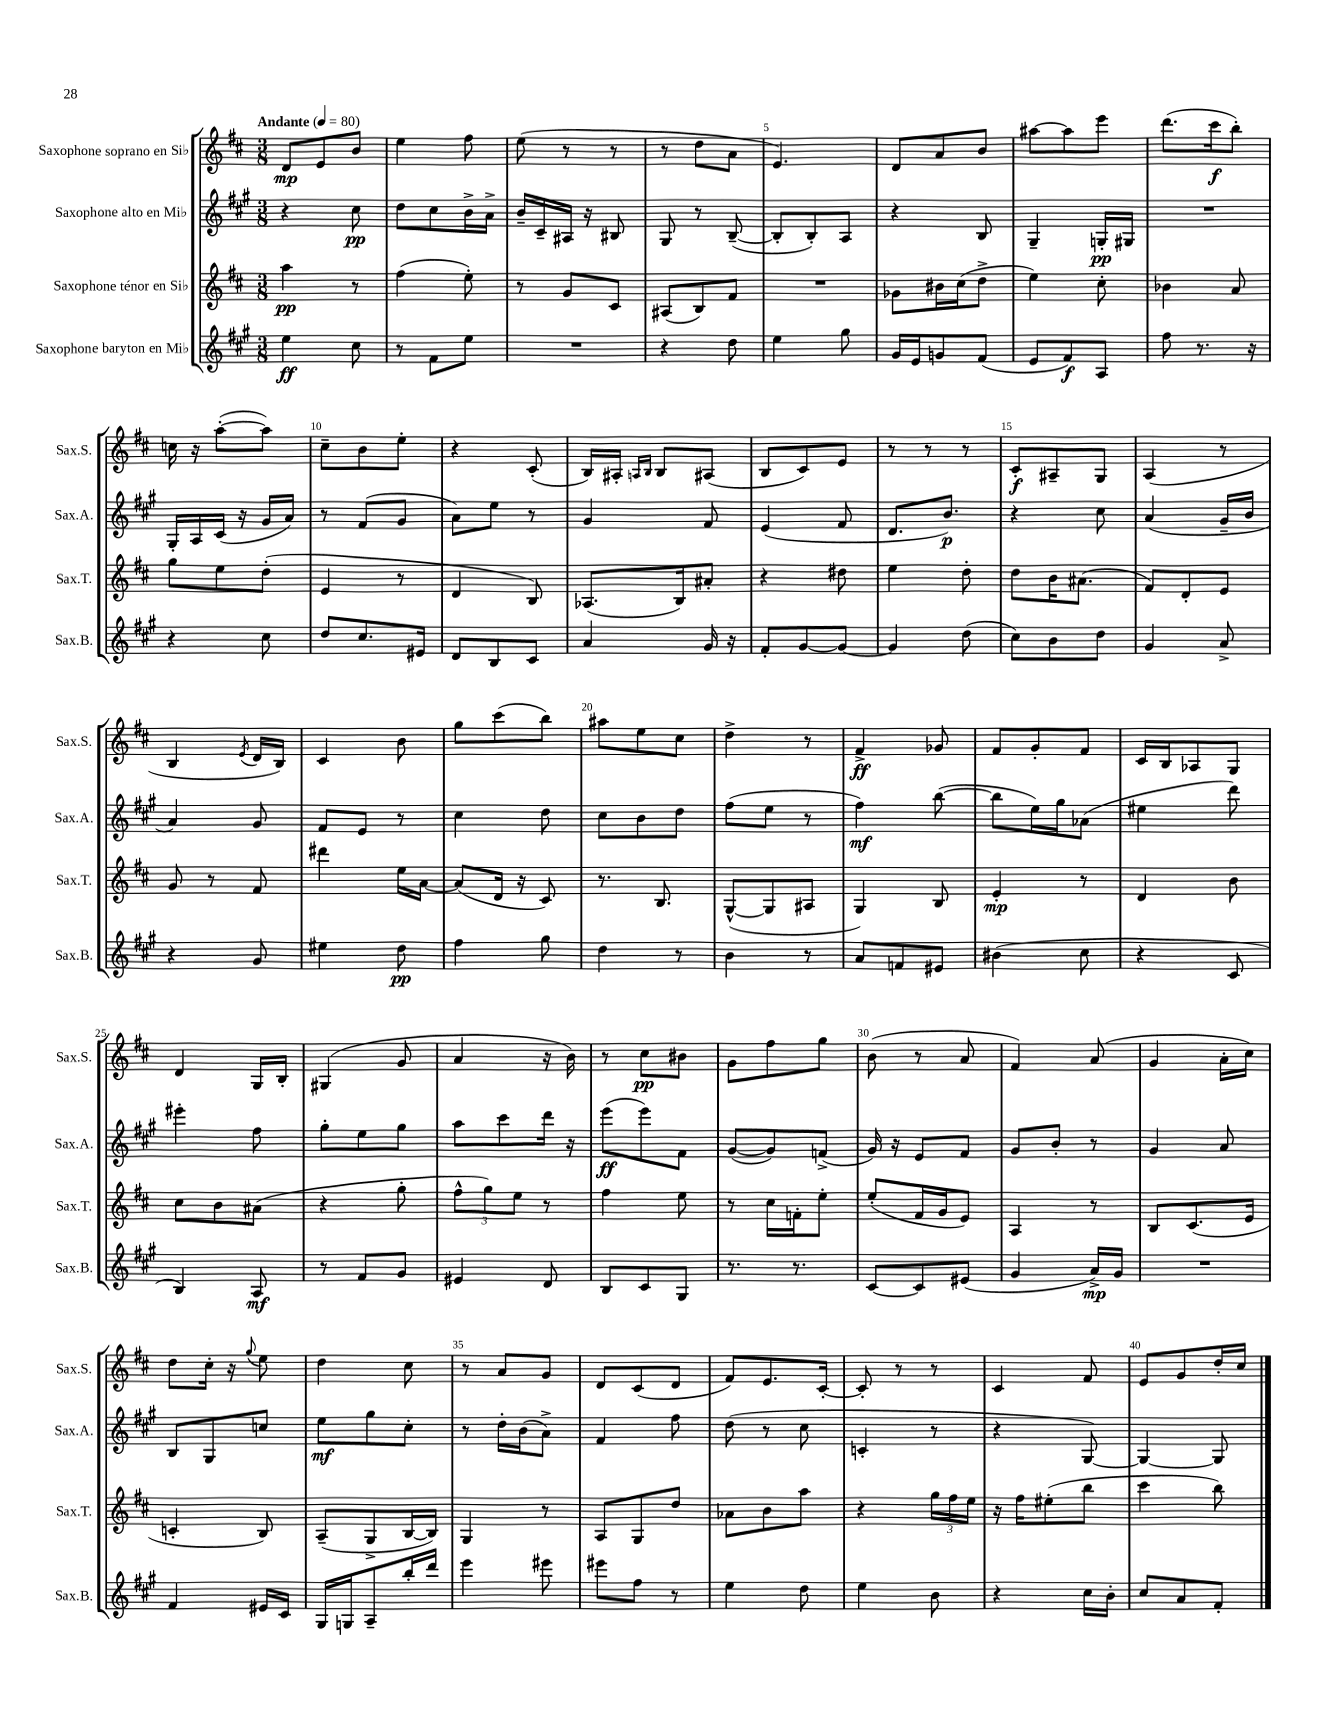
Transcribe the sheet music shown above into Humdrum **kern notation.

**kern	**kern	**kern	**kern
*staff4	*staff3	*staff2	*staff1
*clefG2	*clefG2	*clefG2	*clefG2
*k[f#c#g#]	*k[f#c#]	*k[f#c#g#]	*k[f#c#]
*M3/8	*M3/8	*M3/8	*M3/8
*MM80	*MM80	*MM80	*MM80
4ee\	4aa\	4r	8d/L
.	.	.	8e/
8cc#\	8r	8cc#\	8b/J
=	=	=	=
8r	(4ff#\	8dd\L	4ee\
8f#\L	.	8cc#\	.
8ee\J	8ee'\)	16b^\L	8ff#\
.	.	16a^\JJ	.
=	=	=	=
4.r	8r	16b~/LL	(8ee\
.	.	16c#~/	.
.	8g/L	16A#/JJ	8r
.	.	16r	.
.	8c#/J	8B#/	8r
=	=	=	=
4r	(8A#/L	8G#/	8r
.	8B/)	8r	8dd\L
8dd\	8f#/J	([8B~/	8a\J
=	=	=	=
4ee\	4.r	8B'/]L	4.e/)
.	.	8B'/)	.
8gg#\	.	8A/J	.
=	=	=	=
16g#/LL	8g-\L	4r	8d/L
16e/J	.	.	.
8g/	16b#\L	.	8a/
.	(16cc#\J	.	.
(8f#/J	8dd^\J	8B/	8b/J
=	=	=	=
8e/L	4ee\)	4G#~/	[8aa#\L
8f#/)	.	.	8aa#\]
8A/J	8cc#'\	16G'/LL	8eee\J
.	.	16G#/JJ	.
=	=	=	=
8ff#\	4b-\	4.r	(8.ddd\L
8.r	.	.	.
.	.	.	16ccc#\k
.	8a/	.	8bb'\J)
16r	.	.	.
=	=	=	=
4r	8gg\L	16G#'/LL	16cc\
.	.	16A/	16r
.	8ee\	(16c#/JJ	([8aa'\L
.	.	16r	.
8cc#\	(8dd'\J	16g#/LL	8aa\]J)
.	.	16a/JJ)	.
=	=	=	=
8dd/L	4e/	8r	8cc#~\L
8.cc#/	.	(8f#/L	8b\
.	8r	8g#/J	8ee'\J
16e#/Jk	.	.	.
=	=	=	=
8d/L	4d/	8a\L)	4r
8B/	.	8ee\J	.
8c#/J	8B/)	8r	(8c#'/
=	=	=	=
4a/	(8.A-/L	4g#/	16B/LL)
.	.	.	16A#'/JJ
.	.	.	16qqA/LL
.	.	.	16qqB/JJ
.	.	.	8B/L
.	16B/k)	.	.
16g#/	8a#'/J	8f#/	(8A#/J
16r	.	.	.
=	=	=	=
8f#'/L	4r	(4e/	8B/L
[8g#/	.	.	8c#/)
8g#/_J	8dd#\	8f#/	8e/J
=	=	=	=
4g#/]	4ee\	8.d/L	8r
.	.	.	8r
.	.	8.b/J)	.
(8dd\	8dd'\	.	8r
=	=	=	=
8cc#\L)	8dd\L	4r	8c#'/L
8b\	16b\K	.	8A#~/
.	(8.a#\J	.	.
8dd\J	.	8cc#\	8G/J
=	=	=	=
4g#/	8f#/L)	(4a/	(4A/
.	8d'/	.	.
8a^/	8e/J	16g#~/LL	8r
.	.	16b/JJ	.
=	=	=	=
4r	8g/	4a/)	4B/
.	8r	.	.
.	.	.	8qe/
8g#/	8f#/	8g#/	16d/LL
.	.	.	16B/JJ)
=	=	=	=
4ee#\	4ddd#\	8f#/L	4c#/
.	.	8e/J	.
8dd\	16ee\LL	8r	8b\
.	[16a\JJ	.	.
=	=	=	=
4ff#\	(8a/]L	4cc#\	8gg\L
.	16d/Jk	.	(8ccc#\
.	16r	.	.
8gg#\	8c#/)	8dd\	8bb\J)
=	=	=	=
4dd\	8.r	8cc#\L	8aa#\L
.	.	8b\	8ee\
.	8.B/	.	.
8r	.	8dd\J	8cc#\J
=	=	=	=
4b\	([8G^^/L	(8ff#\L	4dd^\
.	8G/]	8ee\J	.
8r	8A#/J	8r	8r
=	=	=	=
8a/L	4G/)	4ff#\)	4f#^/
8f/	.	.	.
8e#/J	8B/	([8bb\	8g-/
=	=	=	=
(4b#\	4e'/	8bb\]L	8f#/L
.	.	16ee\L)	8g'/
.	.	16gg#\J	.
8cc#\	8r	(8a-\J	8f#/J
=	=	=	=
4r	4d/	4ee#\	16c#/LL
.	.	.	16B/J
.	.	.	8A-/
8c#/	8b\	8ddd\)	8G/J
=	=	=	=
4B/)	8cc#\L	4eee#'\	4d/
.	8b\	.	.
8A/	(8a#\J	8ff#\	16G/LL
.	.	.	16B'/JJ
=	=	=	=
8r	4r	8gg#'\L	(4G#/
8f#/L	.	8ee\	.
8g#/J	8gg'\	8gg#\J	8g/
=	=	=	=
4e#/	12ff#^^\L	8aa\L	4a/
.	12gg\)	.	.
.	.	8ccc#\	.
.	12ee\J	.	.
8d/	8r	16ddd\Jk	16r
.	.	16r	16b\)
=	=	=	=
8B/L	4ff#\	(8eee\L	8r
8c#/	.	8eee\)	8cc#\L
8G#/J	8ee\	8f#\J	8b#\J
=	=	=	=
8.r	8r	([8g#/L	8g\L
.	16cc#\LL	8g#/])	8ff#\
8.r	16f'\J	.	.
.	8ee'\J	(8f^/J	8gg\J
=	=	=	=
[8c#/L	(8ee'/L	16g#/)	(8b\
.	.	16r	.
8c#/]	16f#/L	8e/L	8r
.	16g/J	.	.
(8e#/J	8e/J)	8f#/J	8a/
=	=	=	=
4g#/	4A/	8g#/L	4f#/)
.	.	8b'/J	.
16a^/LL)	8r	8r	(8a/
16g#/JJ	.	.	.
=	=	=	=
4.r	8B/L	4g#/	4g/
.	(8.c#/	.	.
.	.	8a/	16a'\LL
.	16e/Jk	.	16cc#\JJ)
=	=	=	=
4f#/	4c'/	8B/L	8dd\L
.	.	8G#/	16cc#'\Jk
.	.	.	16r
.	.	.	8qqgg/
16e#/LL	8B/)	8cc/J	8ee\
16c#/JJ	.	.	.
=	=	=	=
16G#/LL	(8A~/L	8ee\L	4dd\
16G/J	.	.	.
8A~/	8G^/	8gg#\	.
16bb'/L	[16B/L	8cc#'\J	8cc#\
16ddd/JJ	16B/]JJ)	.	.
=	=	=	=
4eee\	4G/	8r	8r
.	.	16dd'\LL	8a/L
.	.	(16b\J	.
8eee#\	8r	8a^\J)	8g/J
=	=	=	=
8eee#\L	8A/L	4f#/	8d/L
8ff#\J	8G/	.	(8c#/
8r	8dd/J	8ff#\	8d/J
=	=	=	=
4ee\	8a-\L	(8dd\	8f#/L)
.	8b\	8r	8.e/
8dd\	8aa\J	8cc#\	.
.	.	.	[16c#'/Jk
=	=	=	=
4ee\	4r	4c'/	8c#'/]
.	.	.	8r
8b\	24gg\LL	8r	8r
.	24ff#\	.	.
.	24ee\JJ	.	.
=	=	=	=
4r	16r	4r	4c#/
.	16ff#\LK	.	.
.	(8ee#'\	.	.
16cc#\LL	8bb\J	[8G#/)	8f#/
16b'\JJ	.	.	.
=	=	=	=
8cc#/L	4ccc#\	4G#/_	8e/L
8a/	.	.	8g/
8f#'/J	8bb\)	8G#/]	16dd'/L
.	.	.	16cc#/JJ
==	==	==	==
*-	*-	*-	*-
